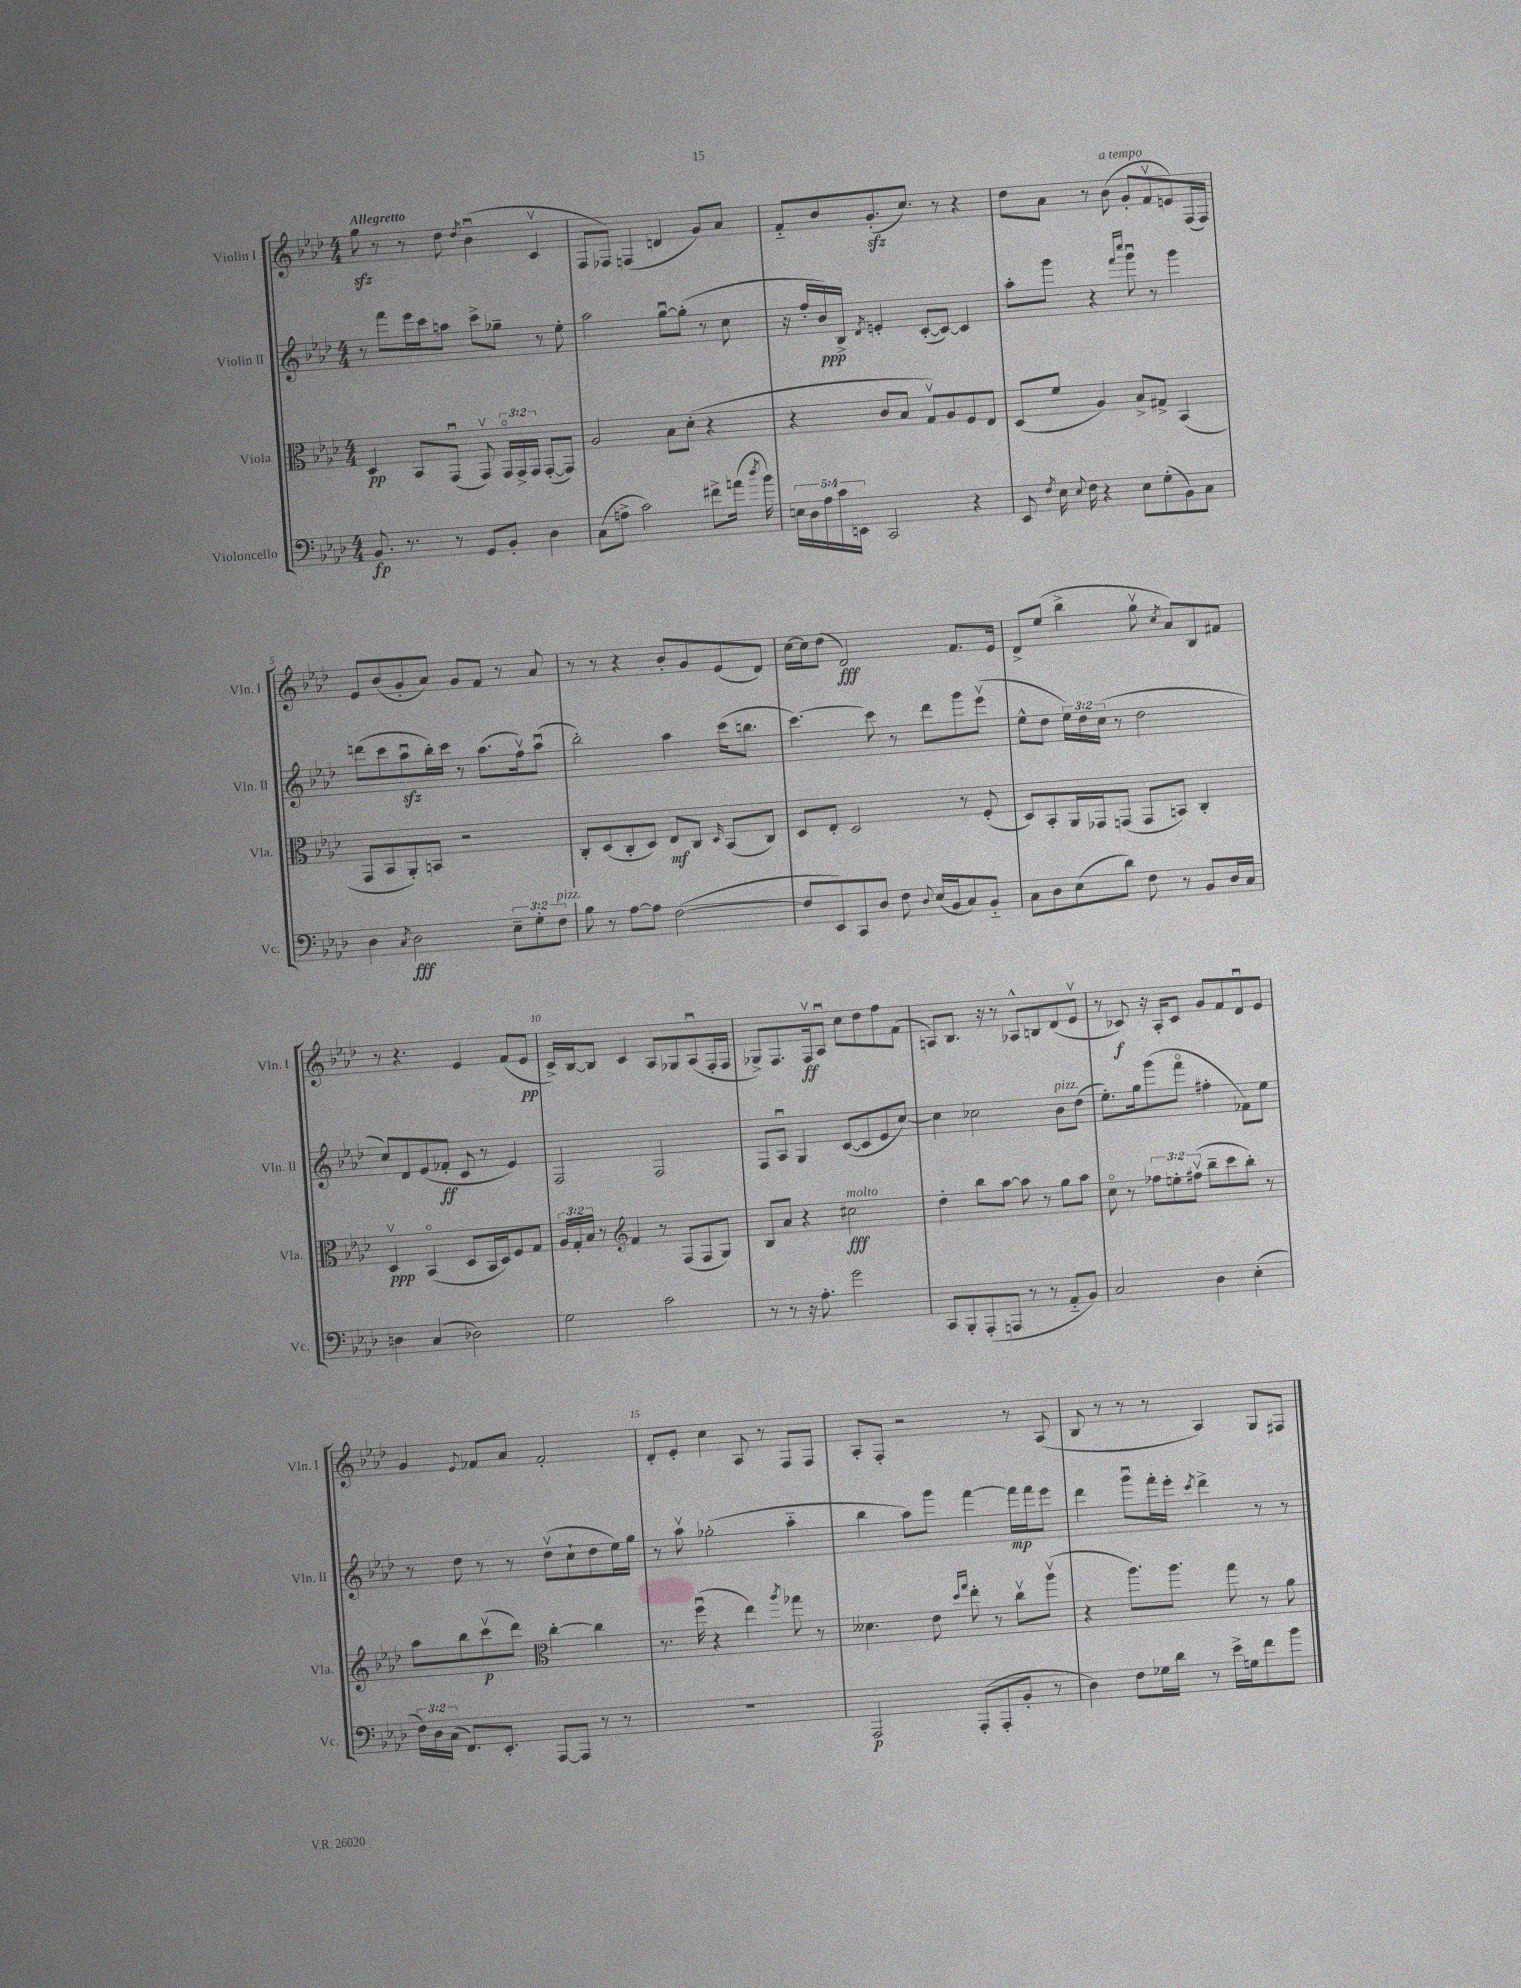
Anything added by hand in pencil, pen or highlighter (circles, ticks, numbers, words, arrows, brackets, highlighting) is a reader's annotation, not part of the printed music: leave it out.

**kern	**dynam	**kern	**dynam	**kern	**dynam	**kern	**dynam
*part4	*part4	*part3	*part3	*part2	*part2	*part1	*part1
*staff4	*staff4	*staff3	*staff3	*staff2	*staff2	*staff1	*staff1
*I"Violoncello	*	*I"Viola	*	*I"Violin II	*	*I"Violin I	*
*I'Vc.	*	*I'Vla.	*	*I'Vln. II	*	*I'Vln. I	*
*clefF4	*	*clefC3	*	*clefG2	*	*clefG2	*
*k[b-e-a-d-]	*	*k[b-e-a-d-]	*	*k[b-e-a-d-]	*	*k[b-e-a-d-]	*
*M4/4	*	*M4/4	*	*M4/4	*	*M4/4	*
=1	=1	=1	=1	=1	=1	=1	=1
!	!	!	!	!	!	!LO:TX:a:B:t=Allegretto	!
8.BB-/	fp	4D-/	pp	8r	.	8ggzz\	.
.	.	.	.	8fff\L	.	8r	.
8.r	.	.	.	.	.	.	.
.	.	8BB-/L	.	16eee-\L	.	8r	.
.	.	.	.	16ccc\J	.	.	.
8r	.	(8GGu/J	.	8aan\J	.	8dd-\	.
.	.	.	.	.	.	8qdd-/	.
8GG/L	.	8GGv/)	.	8ccc^\L	.	(4b-u\	.
8BB-'/J	.	24GG/LL	.	8gg-X~\J	.	.	.
.	.	24GG^/	.	.	.	.	.
.	.	24GG/JJ	.	.	.	.	.
4D-\	.	([8GG'/L	.	8r	.	4cv/	.
.	.	8GG/J])	.	8ee-'\	.	.	.
=2	=2	=2	=2	=2	=2	=2	=2
(8C\L	.	2A-/	.	2aa-\	.	8F/L	.
8An^\J	.	.	.	.	.	8F-X/J)	.
2c\)	.	.	.	.	.	(4Fn/	.
.	.	8B-\L	.	[8ggu\L	.	4dn/	.
.	.	(8d-'\J	.	(8gg'\J]	.	.	.
8f#X^\L	.	4r	.	8r	.	8g/L)	.
(16an\Jk	.	.	.	8cc\	.	8a-/J	.
8qdd-/	.	.	.	.	.	.	.
16b-\)	.	.	.	.	.	.	.
=3	=3	=3	=3	=3	=3	=3	=3
20En\LL	.	4r	.	16r	.	8f/L	.
20D-\	.	.	.	.	.	.	.
.	.	.	.	16ff'/LL	.	.	.
20A-\	.	.	.	.	.	.	.
.	.	.	.	16b-/)	ppp	8b-/	.
20c\	.	.	.	.	.	.	.
.	.	.	.	16B-^/JJ	.	.	.
20EEn\JJ	.	.	.	.	.	.	.
.	.	.	.	8qd-/	.	.	.
2CC/	.	8c/L	.	4en'/	.	(8.gzz'/	.
.	.	8B-/J	.	.	.	.	.
.	.	.	.	.	.	8.cc/J)	.
.	.	8Gv/L)	.	([8c'/L	.	.	.
.	.	8A-/	.	8c/J_)	.	8r	.
4r	.	8F/	.	4c/]	.	4r	.
.	.	8E-/J	.	.	.	.	.
=4	=4	=4	=4	=4	=4	=4	=4
8EE-/	.	(8D-/L	.	8aa-'\L	.	8dd-\L	.
8qF/	.	.	.	.	.	.	.
16E-\	.	8f/J	.	8ggg\J	.	8a-\J	.
8qqE-/	.	.	.	.	.	.	.
16F\	.	.	.	.	.	.	.
4r	.	4A-/)	.	4r	.	8r	.
!	!	!	!	!	!	!LO:TX:a:i:t=a tempo	!
.	.	.	.	.	.	(8b-\	.
.	.	.	.	16qqfff/LL	.	.	.
.	.	.	.	16qqcccc/JJ	.	.	.
8E-\L	.	8B-^/L	.	8gggu\	.	8g'/L	.
(8G'\	.	8G#X^/J	.	8r	.	8fv/	.
8BB-\)	.	(4BB-/	.	4ggg\	.	8en/)	.
8C\J	.	.	.	.	.	(16F/L	.
.	.	.	.	.	.	16F/JJ)	.
!!LO:LB:g=z
=5	=5	=5	=5	=5	=5	=5	=5
4D-\	.	8GG/L	.	(8dddn\L	.	8e-/L	.
.	.	8BB-/	.	8ccc\	.	(8b-/	.
8qC/	.	.	.	.	.	.	.
2D-\	fff	8AA-'/)	.	8aa-zzu\	.	8g'/	.
.	.	8BBn/J	.	16bb-'\L)	.	8a-/J)	.
.	.	.	.	16ccc\JJ	.	.	.
.	.	2r	.	8r	.	8g/L	.
.	.	.	.	(8.aa-\L	.	8f/J	.
12E-~\L	.	.	.	.	.	8r	.
.	.	.	.	16ffv\k)	.	.	.
12G'\	.	.	.	.	.	.	.
.	.	.	.	(8aa-u\J	.	8a-/	.
!LO:TX:a:i:t=pizz.	!	!	!	!	!	!	!
12F\J	.	.	.	.	.	.	.
=6	=6	=6	=6	=6	=6	=6	=6
8B-\	.	8C'/L	.	2bb-'\)	.	8r	.
8r	.	(8D-/	.	.	.	8r	.
[8A-\L	.	8C'/	.	.	.	4r	.
8A-\J]	.	8D-/J)	.	.	.	.	.
([2F\	.	8E-/L	mf	4aa-\	.	8b-'/L	.
.	.	8C/J	.	.	.	8g/	.
.	.	16qqD-/	.	.	.	.	.
.	.	(8BB-/L	.	(16ccc\KL	.	(8e-/	.
.	.	.	.	8.bbn\J	.	.	.
.	.	8C/J)	.	.	.	8d-/J)	.
=7	=7	=7	=7	=7	=7	=7	=7
8F/L]	.	8D-/L	.	[4.ccc\)	.	[16cc\LL	.
.	.	.	.	.	.	16cc\J]	.
8EE-/)	.	8E-'/J	.	.	.	(8dd-\J	.
8CC/	.	2D-/	.	.	.	2d-/)	fff
8D-/J	.	.	.	8ccc\]	.	.	.
8F\	.	.	.	8r	.	.	.
8qqD-/	.	.	.	.	.	.	.
(16E-/LL	.	.	.	8ddd-\L	.	.	.
16BB-/J	.	.	.	.	.	.	.
8C/)	.	8r	.	8ggg\	.	8.f/L	.
8BB-/J	.	(8F'/	.	(8eee-v\J	.	.	.
.	.	.	.	.	.	16e-/Jk	.
=8	=8	=8	=8	=8	=8	=8	=8
8C\L	.	8D-/L)	.	8ee-^^\L	.	8d-^/L	.
8D-\	.	8BB-'/	.	8dd-\J	.	(8ee-/J	.
(8E-\	.	16AA-/L	.	24ee-\LL)	.	4bb-^\	.
.	.	.	.	24dd-\	.	.	.
.	.	16GG-X/J	.	.	.	.	.
.	.	.	.	(24cc\JJ	.	.	.
8d-\J)	.	(8GGn/J	.	8r	.	.	.
8F\	.	8GG/L	.	2dd-\	.	8ggv\	.
.	.	.	.	.	.	8qcc/	.
8r	.	8BBn/J)	.	.	.	8a-/L)	.
8BB-/L	.	4C'/	.	.	.	8B-/	.
16D-/L	.	.	.	.	.	8f#X/J	.
16C/JJ	.	.	.	.	.	.	.
!!LO:LB:g=z
=9	=9	=9	=9	=9	=9	=9	=9
4Dn\	.	4D-v/	ppp	8cc/L)	.	8r	.
.	.	.	.	8d-/	.	4.r	.
(4C/	.	(4BB-/	.	(8e-/	.	.	.
.	.	.	.	8f-X'/J	ff	.	.
2D-X\)	.	8D-/L	.	8c/	.	4e-/	.
.	.	16BB-/L	.	8r	.	.	.
.	.	16D-/J)	.	.	.	.	.
.	.	8F/	.	4e-/)	.	(8f/L	.
.	.	8G/J	.	.	.	8e-/J	pp
=10	=10	=10	=10	=10	=10	=10	=10
2G\	.	24A-/LL	.	2F/	.	16c^/LL)	.
.	.	24G'/	.	.	.	.	.
.	.	.	.	.	.	[16B-/J	.
.	.	24B-/JJ	.	.	.	.	.
.	.	8r	.	.	.	8B-/J]	.
*	*	*clefG2	*	*	*	*	*
.	.	4f/	.	.	.	4c/	.
2c\	.	8r	.	2F/	.	8A-/L	.
.	.	(8F/L	.	.	.	8G-X/	.
.	.	8F/	.	.	.	(8A-u/	.
.	.	8G/J)	.	.	.	16F'/L	.
.	.	.	.	.	.	16F/JJ	.
=11	=11	=11	=11	=11	=11	=11	=11
8r	.	8B-/L	.	8F/L	.	8G-X^/L)	.
8r	.	8a-/J	.	8A-u/J	.	8.F/	.
16r	.	4r	.	4G/	.	.	.
8.A-'\	.	.	.	.	.	16Fv/k	ff
.	.	.	.	.	.	8A-u/J	.
!	!	!LO:TX:a:i:t=molto	!	!	!	!	!
2g\	.	2cc#X\	fff	([8c/L	.	8cc\L	.
.	.	.	.	8c/]	.	8dd-\	.
.	.	.	.	8e-/	.	8ff\	.
.	.	.	.	[8cc/J)	.	(8f\J	.
=12	=12	=12	=12	=12	=12	=12	=12
8CC/L	.	4dd-'\	.	4cc\]	.	8An/L)	.
8BBB-'/	.	.	.	.	.	8.B-/J	.
(8AAA-'/	.	8bb-\L	.	2cc-X\	.	.	.
.	.	.	.	.	.	16r	.
8AAAn/J	.	[8aa-\J	.	.	.	8r	.
8r	.	8aa-\]	.	.	.	8A-X^^/L	.
8r	.	8r	.	.	.	8Bn/	.
!	!	!	!	!LO:TX:a:i:t=pizz.	!	!	!
8AA-/L	.	8gg\L	.	8b-\L	.	(8d-/	.
8BB-/J)	.	8aa-\J	.	(8dd-\J	.	8e-v/J	.
=13	=13	=13	=13	=13	=13	=13	=13
2C/	.	8cc\	.	8.ee-'\L)	.	8r	.
.	.	8r	.	.	.	8c-X/)	f
.	.	.	.	16gg\k	.	.	.
.	.	12ff-X\L	.	(8ggg\	.	16r	.
.	.	.	.	.	.	16A-'/KL	.
.	.	12een'\	.	.	.	.	.
.	.	.	.	8fff\J	.	8c-/J	.
.	.	(12ff#Xv\J	.	.	.	.	.
4D-\	.	8bb-~\L	.	4ff#X'\	.	8g/L	.
.	.	8ccc\	.	.	.	8f/	.
(4E-'\	.	8bb-'\J)	.	8f-X\L)	.	8d-u/	.
.	.	8r	.	8ee-\J	.	8e-/J	.
!!LO:LB:g=z
=14	=14	=14	=14	=14	=14	=14	=14
24F\LL)	.	8aa-\L	.	8r	.	4g/	.
24D-\	.	.	.	.	.	.	.
(24C\JJ	.	.	.	.	.	.	.
8.FF/L)	.	8bb-\	.	8dd-\	.	.	.
.	.	.	.	.	.	8qqe-/	.
.	.	(8cccv\	p	8r	.	8f-X/L	.
8.EE-'/J	.	.	.	.	.	.	.
.	.	8ddd-\J)	.	8r	.	8a-/J	.
*	*	*clefC3	*	*	*	*	*
[8AAA-/L	.	[4cc'\	.	(8dd-v\L	.	2f-'/	.
8AAA-/J]	.	.	.	8cc`\	.	.	.
8r	.	4cc\]	.	8dd-\	.	.	.
8r	.	.	.	16ee-\L)	.	.	.
.	.	.	.	16gg\JJ	.	.	.
=15	=15	=15	=15	=15	=15	=15	=15
1r	.	8.r	.	8r	.	8d-'/L	.
.	.	.	.	8aa-v\	.	8e-'/J	.
.	.	(16ffu\	.	.	.	.	.
.	.	4r	.	(2gg-X'\	.	4cc\	.
.	.	4ee-\)	.	.	.	8A-/	.
.	.	.	.	.	.	8r	.
.	.	8qaa-/	.	.	.	.	.
.	.	8gg-X\	.	4aa-\	.	8F/L	.
.	.	8r	.	.	.	8F/J	.
=16	=16	=16	=16	=16	=16	=16	=16
2AAA-/	p	4.d--X\	.	4bb-\	.	8A-'/L	.
.	.	.	.	.	.	8F'/J	.
.	.	.	.	8aa-\L)	.	2r	.
.	.	8e-\	.	8ggg\J	.	.	.
.	.	16qqdd-/LL	.	.	.	.	.
.	.	16qqgg/JJ	.	.	.	.	.
(8AAA-'/L	.	8ee-'\	.	[4fff\	.	.	.
8AAA-'/	.	8r	.	.	.	.	.
8BB-'/J	.	8ccv\L	.	16fff\LL]	mp	8r	.
.	.	.	.	16fff\J	.	.	.
8r	.	(8aa-v\J	.	8eee-\J	.	(8A-/	.
=17	=17	=17	=17	=17	=17	=17	=17
4D-\)	.	4r	.	4ddd-\	.	8B-/	.
.	.	.	.	.	.	8r	.
8F\L	.	8.aa-\L)	.	8gggu\L	.	8r	.
16G-X\L	.	.	.	16fff'\L	.	8r	.
16d-\JJ	.	8.aa-\J	.	16eee-'\JJ	.	.	.
.	.	.	.	8qccc/	.	.	.
8r	.	.	.	4ddd-^\	.	4A-/)	.
16e-^\LL	.	8gg\	.	.	.	.	.
16Gn\J	.	.	.	.	.	.	.
8f\	.	8r	.	8r	.	8G/L	.
8b-\J	.	8a-\	.	8r	.	8F#X/J	.
==	==	==	==	==	==	==	==
*-	*-	*-	*-	*-	*-	*-	*-
